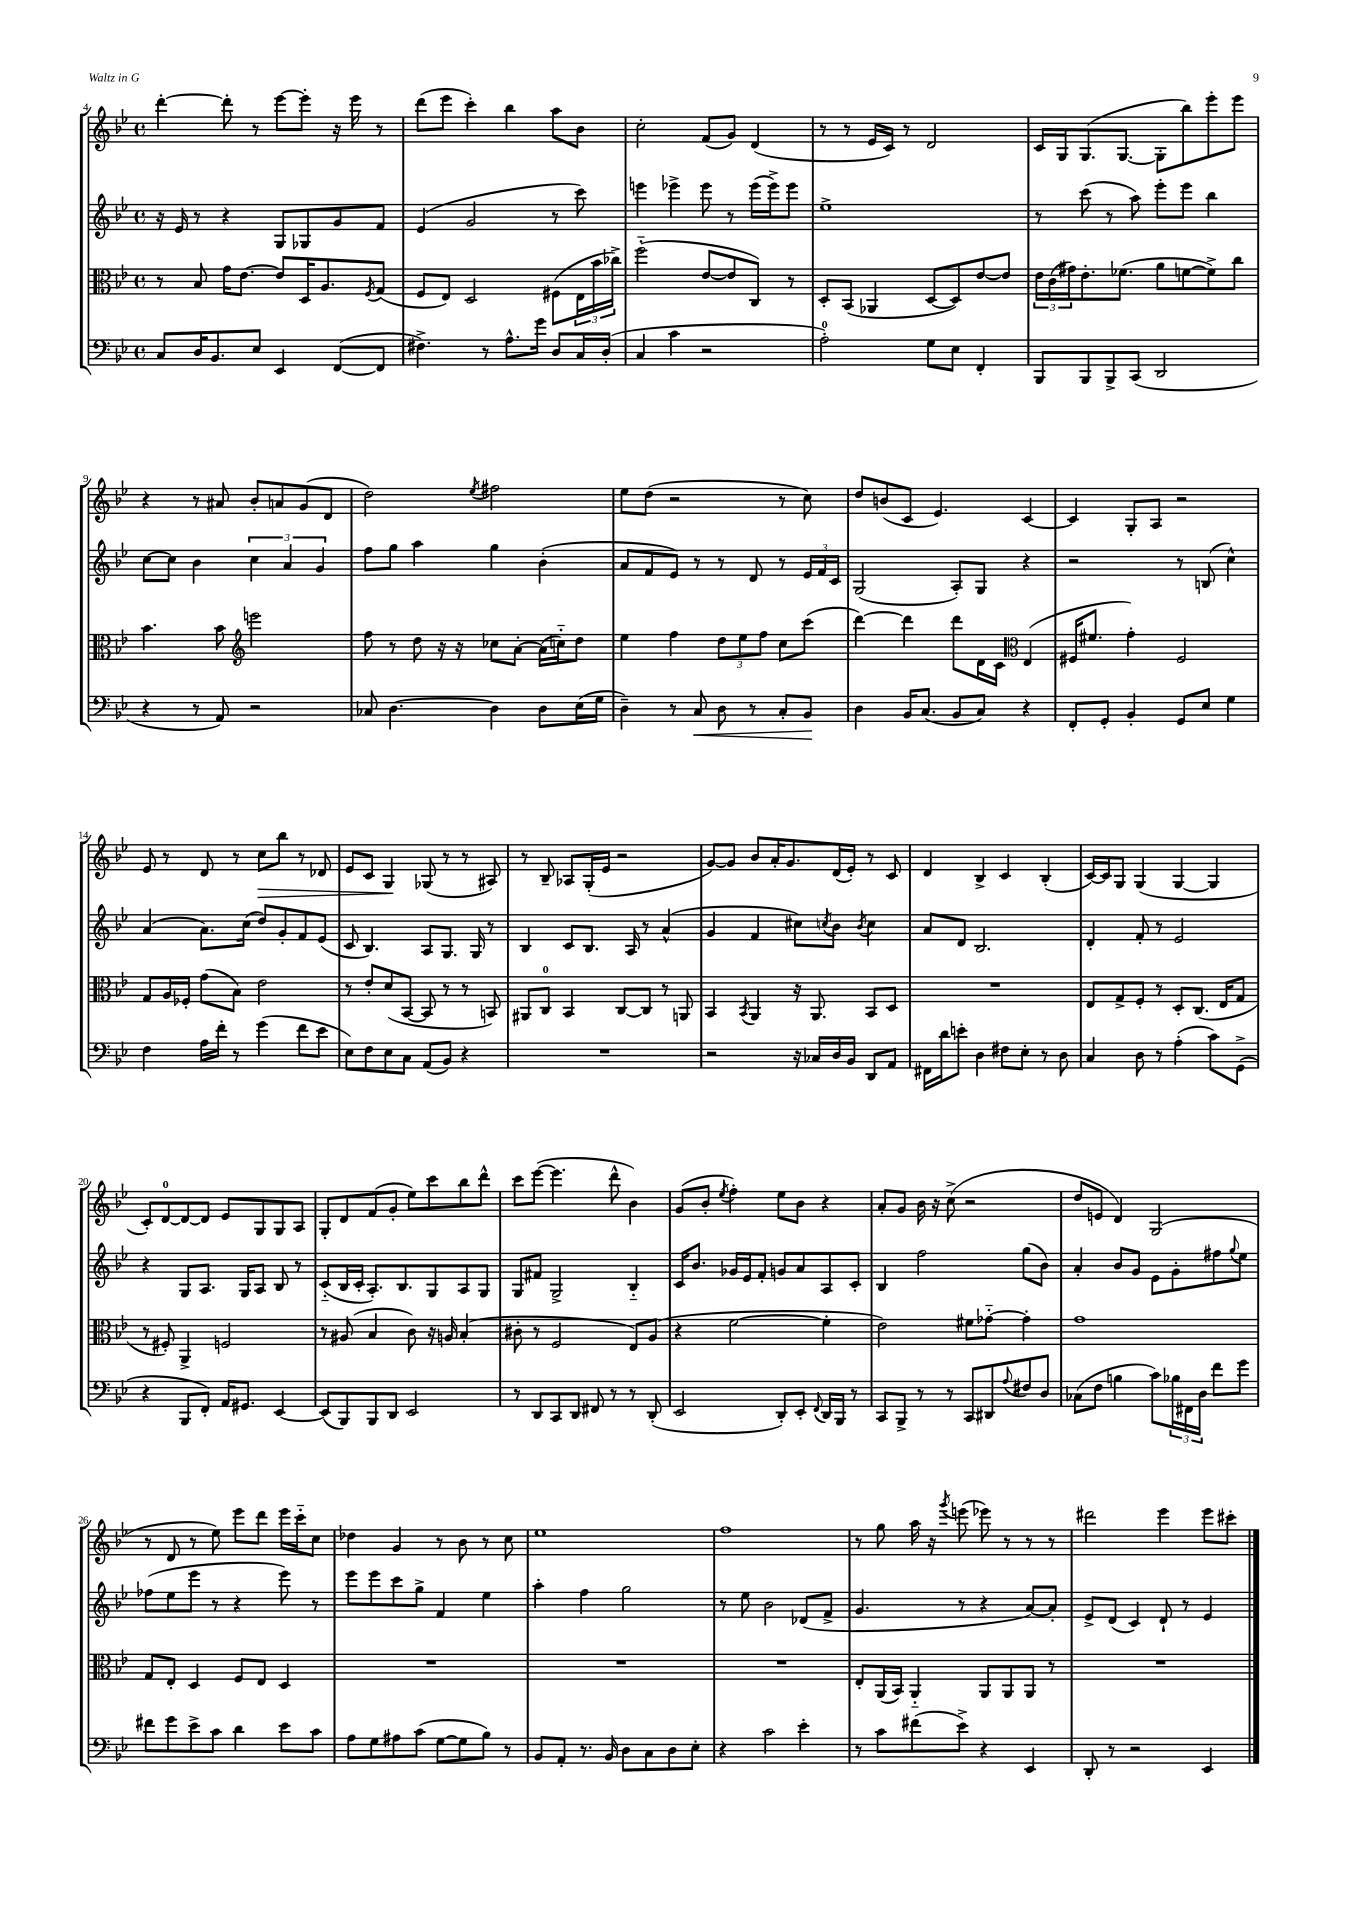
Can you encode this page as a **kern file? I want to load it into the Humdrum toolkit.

**kern	**dynam	**kern	**kern	**kern	**dynam
*part4	*part4	*part3	*part2	*part1	*part1
*staff4	*staff4	*staff3	*staff2	*staff1	*staff1
*clefF4	*	*clefC3	*clefG2	*clefG2	*
*k[b-e-]	*	*k[b-e-]	*k[b-e-]	*k[b-e-]	*
*M4/4	*	*M4/4	*M4/4	*M4/4	*
*met(c)	*	*met(c)	*met(c)	*met(c)	*
=4	=4	=4	=4	=4	=4
8C/L	.	8r	16r	[4ddd'\	.
.	.	.	16e-/	.	.
16D/K	.	8B-/	8r	.	.
8.BB-/	.	.	.	.	.
.	.	16g\KL	4r	8ddd'\]	.
.	.	[8.e-\J	.	.	.
8E-/J	.	.	.	8r	.
4EE-/	.	8e-/L]	8G/L	[8eee-\L	.
.	.	16D/K	8G-X/	8eee-'\J]	.
.	.	8.A/	.	.	.
([8FF/L	.	.	8g/	16r	.
.	.	.	.	16eee-\	.
.	.	8qF/	.	.	.
8FF/J]	.	(8G/J	8f/J	8r	.
=5	=5	=5	=5	=5	=5
4.F#X^\)	.	8F/L	(4e-/	(8ddd\L	.
.	.	8E-/J)	.	8eee-\J	.
.	.	2D/	2g/	4ccc'\)	.
8r	.	.	.	.	.
8.A^^\L	.	.	.	4bb-\	.
16g\Jk	.	.	.	.	.
8D/L	.	(8F#X\L	8r	8aa\L	.
16C/L	.	24E-\L	8ccc\)	8b-\J	.
.	.	24b-\	.	.	.
(16D'/JJ	.	.	.	.	.
.	.	24cc-X^\JJ)	.	.	.
=6	=6	=6	=6	=6	=6
4C/	.	(2ff\	4eeen\	2cc'\	.
4c\	.	.	4eee-X^\	.	.
2r	.	[8e-/L	8eee-\	(8f/L	.
.	.	8e-/]	8r	8g/J)	.
.	.	8C/J)	(16eee-\LL	(4d/	.
.	.	.	16eee-^\J)	.	.
.	.	8r	8eee-\J	.	.
=7	=7	=7	=7	=7	=7
2A'\)	.	8D'/L	1ee-^	8r	.
.	.	(8BB-/J	.	8r	.
.	.	4AA-X/	.	16e-/LL	.
.	.	.	.	16c/JJ)	.
.	.	.	.	8r	.
8G\L	.	[8D/L	.	2d/	.
8E-\J	.	8D/])	.	.	.
4FF'/	.	[8e-/	.	.	.
.	.	8e-/J]	.	.	.
=8	=8	=8	=8	=8	=8
8BBB-/L	.	24e-\LL	8r	16c/LL	.
.	.	(24c\	.	.	.
.	.	.	.	16G/J	.
.	.	24g#X\J)	.	.	.
8BBB-/	.	8.e-'\	(8ccc\	(8.G/	.
8BBB-^/	.	.	8r	.	.
.	.	(8.f-X\J	.	[8.G/J	.
(8CC/J	.	.	8aa\)	.	.
2DD/	.	8a\L	8eee-'\L	8G'\L]	.
.	.	[8fn\	8eee-\J	8bb-\)	.
.	.	8f^\])	4bb-\	8eee-'\	.
.	.	8cc\J	.	8eee-\J	.
!!LO:LB:g=z
=9	=9	=9	=9	=9	=9
4r	.	4.b-\	[8cc\L	4r	.
.	.	.	8cc\J]	.	.
8r	.	.	4b-\	8r	.
8AA/)	.	8b-\	.	8a#X/	.
*	*	*clefG2	*	*	*
2r	.	2eeen\	6cc\	8b-'/L	.
.	.	.	.	8an/	.
.	.	.	6a/	.	.
.	.	.	.	(8g/	.
.	.	.	6g/	.	.
.	.	.	.	8d/J	.
=10	=10	=10	=10	=10	=10
8C-X/	.	8ff\	8ff\L	2dd\)	.
[4.D\	.	8r	8gg\J	.	.
.	.	8dd\	4aa\	.	.
.	.	16r	.	.	.
.	.	16r	.	.	.
.	.	.	.	8qee-/	.
4D\]	.	8cc-X\L	4gg\	2ff#X\	.
.	.	[8a'\J	.	.	.
8D\L	.	(16a\LL]	(4b-'\	.	.
.	.	16ccn\J)	.	.	.
(16E-\L	.	8dd\J	.	.	.
16G\JJ	.	.	.	.	.
=11	=11	=11	=11	=11	=11
4D~\)	.	4ee-\	8a/L	8ee-\L	.
.	.	.	8f/	(8dd\J	.
8r	.	4ff\	8e-/J)	2r	.
!	!LO:HP:b	!	!	!	!
8C/	<	.	8r	.	.
8D\	.	12dd\L	8r	.	.
.	.	12ee-\	.	.	.
8r	.	.	8d/	.	.
.	.	12ff\J	.	.	.
8C'/L	.	8cc\L	8r	8r	.
8BB-/J	.	(8ccc\J	24e-/LL	8cc\)	.
.	.	.	24f/	.	.
.	.	.	24c/JJ	.	.
.	[	.	.	.	.
=12	=12	=12	=12	=12	=12
4D\	.	[4ddd\)	(2G/	8dd/L	.
.	.	.	.	(8bn/	.
16BB-/KL	.	4ddd\]	.	8c/J	.
(8.C/J	.	.	.	.	.
.	.	.	.	4.e-/)	.
8BB-/L	.	8ddd\L	8A'/L)	.	.
8C/J)	.	16d\L	8G/J	.	.
.	.	16c\JJ	.	.	.
*	*	*clefC3	*	*	*
4r	.	(4E-/	4r	[4c/	.
=13	=13	=13	=13	=13	=13
8FF'/L	.	16F#X/KL	2r	4c/]	.
.	.	8.f#X/J	.	.	.
8GG'/J	.	.	.	.	.
4BB-'/	.	4g'\)	.	8G'/L	.
.	.	.	.	8A/J	.
8GG/L	.	2F#/	8r	2r	.
8E-/J	.	.	(8Bn/	.	.
4G\	.	.	4cc^^\)	.	.
!!LO:LB:g=z
=14	=14	=14	=14	=14	=14
4F\	.	8G/L	(4a/	8e-/	.
.	.	16A/L	.	8r	.
.	.	16F-X'/JJ	.	.	.
16A\LL	.	(8g\L	8.a\L)	8d/	.
16f'\JJ	.	.	.	.	.
8r	.	8B-\J)	.	8r	.
.	.	.	(16cc\Jk	.	.
!	!	!	!	!	!LO:HP:b
(4g\	.	2e-\	8dd/L)	8cc\L	>
.	.	.	8g'/	8bb-\J	.
8f\L	.	.	8f/	8r	.
8e-\J	.	.	(8e-/J	8d-X/	.
=15	=15	=15	=15	=15	=15
8E-\L)	.	8r	8c/	8e-/L	.
8F\	.	8e-'/L	4.B-/)	8c/J	.
8E-\	.	(8d/	.	4G/	.
8C\J	.	[8BB-/J	.	.	.
(8AA/L	.	8BB-/]	8A/L	(8G-X/	]
8BB-/J)	.	8r	8.G/J	8r	.
4r	.	8r	.	8r	.
.	.	.	16G/	.	.
.	.	8BBn/)	8r	8A#X/)	.
=16	=16	=16	=16	=16	=16
1r	.	8AA#X/L	4B-/	8r	.
.	.	8C/J	.	8B-~/	.
.	.	4BB-/	8c/L	8A-X/L	.
.	.	.	8.B-/J	(16G'/L	.
.	.	.	.	16e-/JJ	.
.	.	[8C/L	.	2r	.
.	.	.	16A/	.	.
.	.	8C/J]	8r	.	.
.	.	8r	(4a^^/	.	.
.	.	8AAn/	.	.	.
=17	=17	=17	=17	=17	=17
2r	.	4BB-/	4g/	[8g/L)	.
.	.	.	.	8g/J]	.
.	.	8qBB-/	.	.	.
.	.	4AA/	4f/	8b-/L	.
.	.	.	.	16a'/K	.
.	.	.	.	8.g/	.
16r	.	16r	8cc#X\L)	.	.
16C-X/LL	.	8.AA/	.	.	.
.	.	.	8qccn/	.	.
16D/	.	.	8b-\J	(16d/L	.
16BB-/JJ	.	.	.	16e-'/JJ)	.
.	.	.	8qb-/	.	.
8DD/L	.	8BB-/L	4cc\	8r	.
8AA/J	.	8D/J	.	8c/	.
=18	=18	=18	=18	=18	=18
16FF#X\LL	.	1r	8a/L	4d/	.
16d\J	.	.	.	.	.
8en'\J	.	.	8d/J	.	.
4D\	.	.	2.B-/	4B-^/	.
8F#X\L	.	.	.	4c/	.
8E-'\J	.	.	.	.	.
8r	.	.	.	(4B-'/	.
8D\	.	.	.	.	.
=19	=19	=19	=19	=19	=19
4C/	.	8E-/L	4d'/	[16c/LL)	.
.	.	.	.	16c/J]	.
.	.	8G^/	.	8G/J	.
8D\	.	8F'/J	8f'/	(4G/	.
8r	.	8r	8r	.	.
(4A'\	.	8D'/L	2e-/	[4G/	.
.	.	(8.C/J	.	.	.
8c\L)	.	.	.	4G/]	.
.	.	16E-/KL	.	.	.
(8GG^\J	.	8G/J	.	.	.
!!LO:LB:g=z
=20	=20	=20	=20	=20	=20
4r	.	8r	4r	8c'/L)	.
.	.	8F#X'/)	.	[8d/	.
8BBB-/L	.	4AA^/	8G/L	8d/_	.
8FF'/J)	.	.	8.A/J	8d/J]	.
16AA/KL	.	2Fn/	.	8e-/L	.
8.GG#X/J	.	.	16G/KL	.	.
.	.	.	8A/J	8G/	.
[4EE-/	.	.	8B-/	8G/	.
.	.	.	8r	8A/J	.
=21	=21	=21	=21	=21	=21
(8EE-/L]	.	8r	(8c/L	8G'/L	.
8BBB-/)	.	(8A#X/	16B-/L	8d/	.
.	.	.	16c'/JJ	.	.
8BBB-/	.	4B-/	8.A'/L)	(8f/	.
8DD/J	.	.	.	8g'/J	.
.	.	.	8.B-/	.	.
2EE-/	.	8c\)	.	8ee-\L)	.
.	.	16r	8G/	8ccc\	.
.	.	16An/	.	.	.
.	.	(4B-'/	8A/	8bb-\	.
.	.	.	8G/J	8ddd^^\J	.
=22	=22	=22	=22	=22	=22
8r	.	8c#X'\	8G/L	8ccc\L	.
8DD/L	.	8r	8f#X/J	([8eee-\J	.
8CC/	.	2F/	2G^/	4.eee-\]	.
8DD/J	.	.	.	.	.
8FF#X/	.	.	.	.	.
8r	.	.	.	8ddd^^\	.
8r	.	8E-/L)	4B-/	4b-\)	.
(8DD'/	.	(8A/J	.	.	.
=23	=23	=23	=23	=23	=23
2EE-/	.	4r	16c/KL	(8g/L	.
.	.	.	8.b-/J	.	.
.	.	.	.	8b-'/J	.
.	.	.	.	8qee-/	.
.	.	[2f\	16g-X/LL	4ff'\)	.
.	.	.	16e-/J	.	.
.	.	.	8f'/J	.	.
8DD'/L)	.	.	8gn/L	8ee-\L	.
8EE-'/J	.	.	8a/	8b-\J	.
8qqFF/	.	.	.	.	.
16DD/LL	.	4f'\]	8A/	4r	.
16BBB-/JJ	.	.	.	.	.
8r	.	.	8c'/J	.	.
=24	=24	=24	=24	=24	=24
8CC/L	.	2e-\)	4B-/	8a'/L	.
8BBB-^/J	.	.	.	8g/J	.
8r	.	.	2ff\	16b-\	.
.	.	.	.	16r	.
8r	.	.	.	(8cc^\	.
8CC/L	.	8f#X\L	.	2r	.
8DD#X/	.	[8g-X\J	.	.	.
8qqA/	.	.	.	.	.
8F#X/	.	4g-'\]	(8gg\L	.	.
8D/J	.	.	8b-\J)	.	.
=25	=25	=25	=25	=25	=25
(8C-X\L	.	1g	4a'/	8dd/L	.
8F\J	.	.	.	8en/J	.
4Bn\	.	.	8b-/L	4d/)	.
.	.	.	8g/J	.	.
8c\L)	.	.	8e-\L	(2G/	.
24B-X\L	.	.	8g'\	.	.
24FF#X\	.	.	.	.	.
24D\JJ	.	.	.	.	.
8f\L	.	.	8ff#X\	.	.
.	.	.	8qqgg/	.	.
8g\J	.	.	8ee-\J	.	.
!!LO:LB:g=z
=26	=26	=26	=26	=26	=26
8f#X\L	.	8G/L	(8ff-X\L	8r	.
8g\	.	8E-'/J	8ee-\	8d/	.
8e-^\	.	4D/	8eee-\J	8r	.
8c\J	.	.	8r	8ee-\)	.
4d\	.	8F/L	4r	8eee-\L	.
.	.	8E-/J	.	8ddd\J	.
8e-\L	.	4D/	8eee-\)	16eee-\LL	.
.	.	.	.	16ccc\J	.
8c\J	.	.	8r	8cc\J	.
=27	=27	=27	=27	=27	=27
8A\L	.	1r	8eee-\L	4dd-X\	.
8G\	.	.	8eee-\	.	.
8A#X\	.	.	8ccc\	4g/	.
(8c\J	.	.	8gg^\J	.	.
[8G\L	.	.	4f/	8r	.
8G\]	.	.	.	8b-\	.
8B-\J)	.	.	4ee-\	8r	.
8r	.	.	.	8cc\	.
=28	=28	=28	=28	=28	=28
8BB-/L	.	1r	4aa'\	1ee-	.
8AA'/J	.	.	.	.	.
8.r	.	.	4ff\	.	.
16BB-/	.	.	.	.	.
8D\L	.	.	2gg\	.	.
8C\	.	.	.	.	.
8D\	.	.	.	.	.
8E-'\J	.	.	.	.	.
=29	=29	=29	=29	=29	=29
4r	.	1r	8r	1ff	.
.	.	.	8ee-\	.	.
2c\	.	.	2b-\	.	.
4e-'\	.	.	(8d-X/L	.	.
.	.	.	8f^/J	.	.
=30	=30	=30	=30	=30	=30
8r	.	8E-'/L	4.g/	8r	.
8c\L	.	(16AA/L	.	8gg\	.
.	.	16BB-/JJ)	.	.	.
(8f#X\	.	4AA/	.	16aa\	.
.	.	.	.	16r	.
.	.	.	.	8qggg/	.
8e-^\J)	.	.	8r	(8eeen\	.
4r	.	8AA/L	4r	8eee-X\)	.
.	.	8AA/	.	8r	.
4EE-/	.	8AA/J	[8a/L)	8r	.
.	.	8r	8a'/J]	8r	.
=31	=31	=31	=31	=31	=31
8DD'/	.	1r	8e-^/L	2ddd#X\	.
8r	.	.	(8d/J	.	.
2r	.	.	4c/)	.	.
.	.	.	8d`/	4eee-\	.
.	.	.	8r	.	.
4EE-/	.	.	4e-/	8eee-\L	.
.	.	.	.	8ccc#X'\J	.
==	==	==	==	==	==
*-	*-	*-	*-	*-	*-
